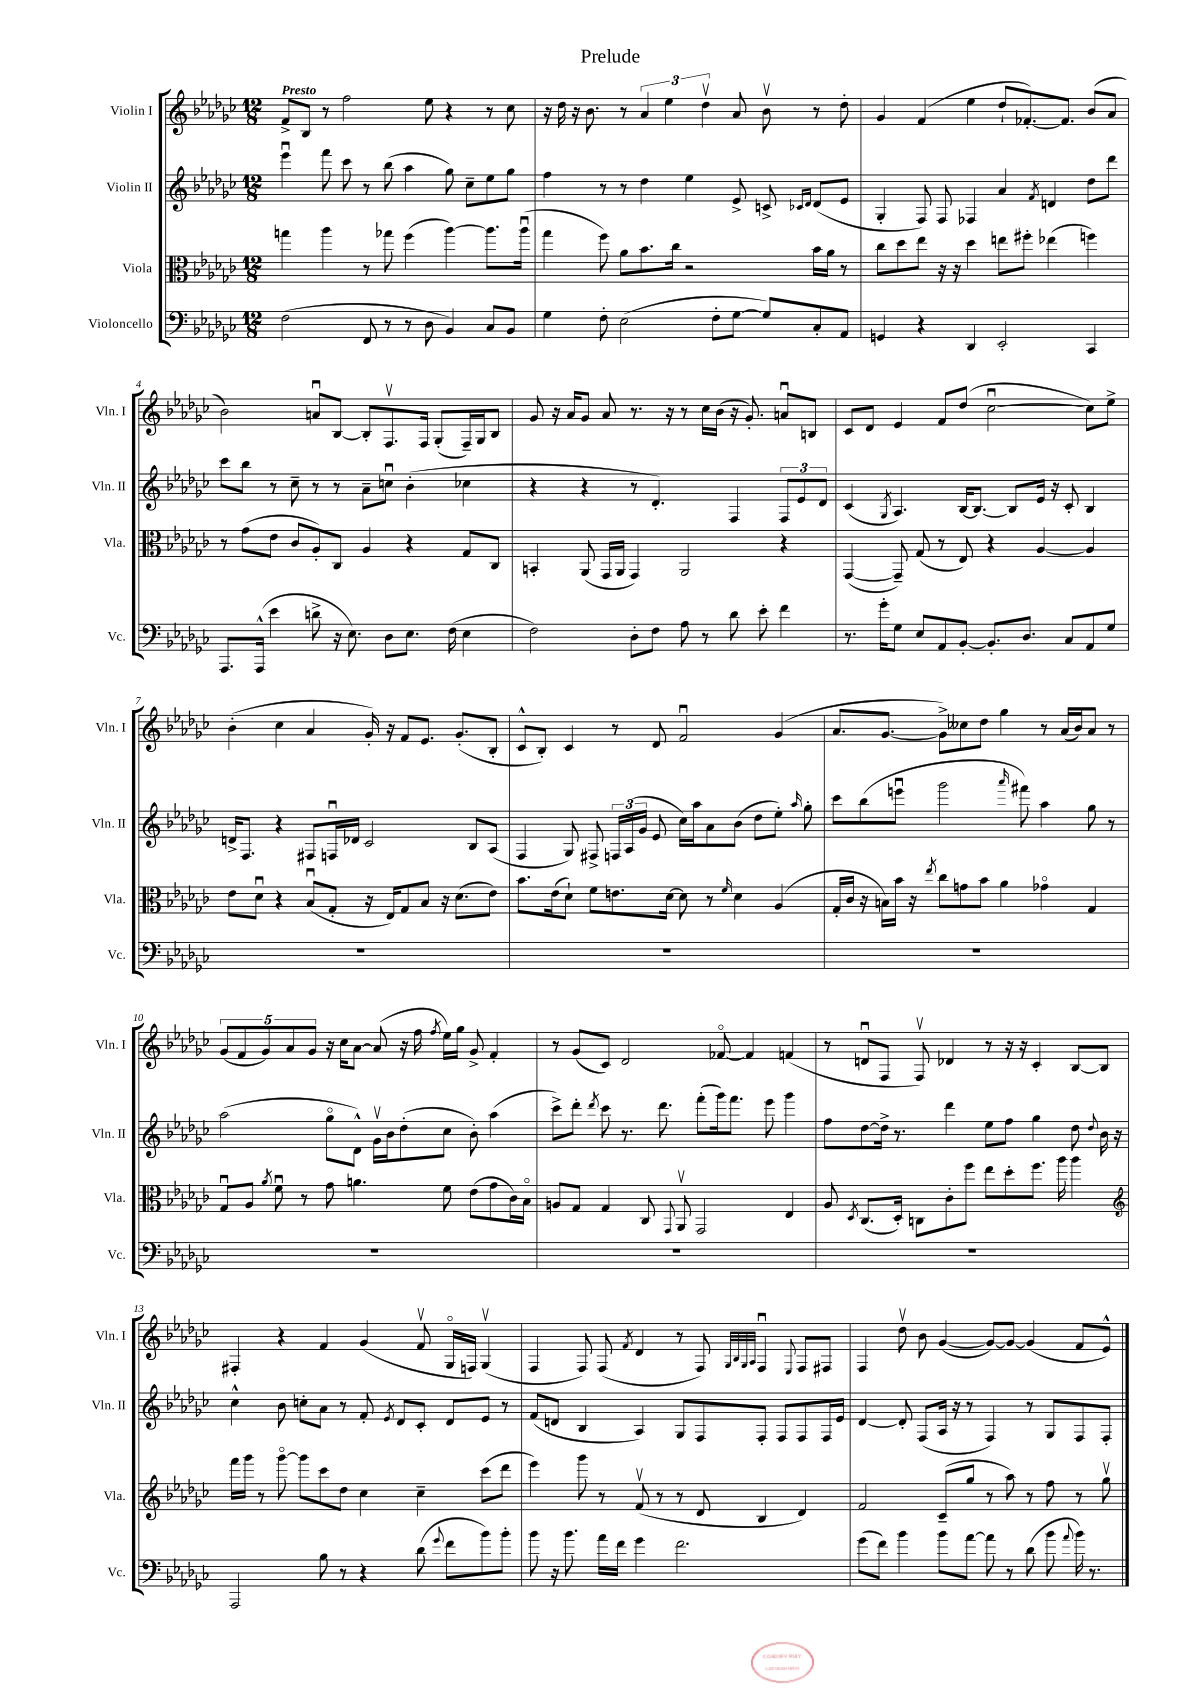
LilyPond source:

\header { title = "Prelude" }
<<
\new StaffGroup <<
\new Staff = "s0" \with { instrumentName = "Violin I" shortInstrumentName = "Vln. I" } {
    \clef treble \key ges \major \numericTimeSignature \time 12/8 \tempo "Presto"
    \autoBeamOff f'8[-> bes8] r8 f''2 ees''8 r4 r8 ces''8 |
    r16 des''16 r16 bes'8. r8 \tuplet 3/2 { aes'4 ees''4 des''4\upbow } aes'8 bes'8\upbow r8 des''8-. |
    ges'4 f'4( ees''4 des''8[-! fes'8.~-.) fes'8.] bes'8[( aes'8] |
    bes'2) a'8[\downbow bes8]~ bes8[-. f8.\upbow f16] ges8[-.( f16--) ges16 bes8] |
    ges'8 r16 aes'16[ ges'8] aes'8 r8. r16 r8 ces''16[ bes'16]( r16 ges'8.-.) a'8[\downbow b8] |
    ces'8[ des'8] ees'4 f'8[ des''8]( ces''2~\downbow ces''8[) ees''8]-> |
    bes'4-.( ces''4 aes'4 ges'16-.) r16 f'8[ ees'8.] ges'8.[-.( bes8]-. |
    ces'8[-^ bes8]-.) ces'4 r8 des'8 f'2\downbow ges'4( |
    aes'8.[ ges'8.]~ ges'8[->) ceses''8 des''8] ges''4 r8 aes'16[( bes'16) aes'8] r8 |
    \tuplet 5/4 { ges'8[( f'8 ges'8) aes'8 ges'8] } r16 ces''16[ aes'8]~ aes'8( r16 f''16 \acciaccatura { f''8 } ees''16[) ges''16] ges'8-> f'4-. |
    r8 ges'8[( ces'8]) des'2 fes'8~\flageolet fes'4 f'4( |
    r8 d'8[\downbow f8] f8\upbow) des'4 r8 r16 r16 ces'4-. bes8[~ bes8] |
    fis4-. r4 f'4 ges'4( f'8\upbow ges16[\flageolet f16]) ges4\upbow( |
    f4 f8) f8( \acciaccatura { f'8 } des'4 r8 f8) \grace { ges32[ bes32 ges32 aes32] } f4\downbow \appoggiatura { ees8 } f8[ fis8] |
    f4 des''8\upbow bes'8 ges'4~( ges'8[~) ges'8]~ ges'4( f'8[ ees'8]-^) \bar "|." |
}
\new Staff = "s1" \with { instrumentName = "Violin II" shortInstrumentName = "Vln. II" } {
    \clef treble \key ges \major \numericTimeSignature \time 12/8
    \autoBeamOff ees'''4\downbow f'''8 ces'''8 r8 bes''8( aes''4 ges''8) ces''8[-- ees''8 ges''8] |
    f''4 r8 r8 des''4 ees''4 ees'8-> c'8-> \grace { ces'16[ des'16] } des'8[( ees'8] |
    ges4-. f8) f8 fes4 aes'4 \acciaccatura { f'8 } d'4 des''8[ des'''8] |
    ces'''8[ bes''8] r8 ces''8-- r8 r8 aes'8[-- c''8]\downbow bes'4-.( ces''4 |
    r4 r4 r8 des'4.-.) f4 \tuplet 3/2 { f8[ ees'8 des'8] } |
    ces'4( \acciaccatura { ges8 } aes4.) bes16[~ bes8.]~ bes8[ ees'16] r16 ces'8-. bes4 |
    d'16[-> f8.] r4 fis8[ f16\downbow des'16] ces'2 bes8[ aes8]( |
    f4 ges8) fis8-> \tuplet 3/2 { f16[ aes16( ges'16] } ees'8 ces''16[) aes''16 aes'8 bes'8]( des''8[ ees''8]-.) \grace { aes''16 } ges''8-. |
    ces'''8[ bes''8( e'''8]\downbow ges'''2 \grace { aes'''16 } fis'''8) aes''4 ges''8 r8 |
    aes''2( ges''8[\flageolet des'8]-^) ges'16[\upbow bes'16 des''8-.( ces''8] bes'8-.) aes''4( |
    ces'''8[->) des'''8]-. \acciaccatura { des'''8 } ces'''8 r8. des'''8. f'''8[-.( ges'''16) f'''8.] ees'''8 ges'''4 |
    f''8[ des''8~ des''16]-> r8. des'''4 ees''8[ f''8] ges''4 des''8 \appoggiatura { des''8 } bes'16 r16 |
    ces''4-^ bes'8 c''8[-. aes'8] r8 f'8-. \acciaccatura { ees'8 } des'8[ ces'8]-. des'8[ ees'8] r8 |
    f'8[( d'8] bes4 aes4) ges8[ f8 f8]-. f8[ f8 f16 ees'16] |
    des'4~ des'8-. f8[( aes16] r16 r8 f4) r8 ges8[ f8 f8]-. \bar "|." |
}
\new Staff = "s2" \with { instrumentName = "Viola" shortInstrumentName = "Vla." } {
    \clef alto \key ges \major \numericTimeSignature \time 12/8
    \autoBeamOff g''4 aes''4 r8 ges''8 f''4( aes''4~) aes''8.[ aes''16]\downbow( |
    ges''4 f''8) aes'8[ bes'8. ces''16] r2 bes'16[ aes'16] r8 |
    ces''8[ des''8 ees''8] r16 r16 des''4 e''8[ fis''8]-. ees''4( f''4) |
    r8 ges'8[( ees'8] ces'8[ aes8-.) ces8] aes4 r4 ges8[ ces8] |
    b,4-. aes,8( ges,16[ aes,16] ges,4) aes,2 r4 |
    ges,4~( ges,8--) ges8( r8 ees8) r4 aes4~ aes4 |
    ees'8[ des'8]\downbow r4 bes8[\downbow( ges8]-. r16 ees16[) ges8 bes8] r16 des'8.[( ees'8]) |
    bes'8.[ ees'16( des'8]-!) f'8[ e'8. des'16]~ des'8 r8 \grace { f'16 } des'4 aes4( |
    ges16[-. ces'16] r16 b16[) bes'16] r16 \acciaccatura { ees''8 } ces''8[ g'8 bes'8] aes'4 ges'4\flageolet ges4 |
    ges8[\downbow aes8] \acciaccatura { aes'8 } f'8\downbow r8 ges'8 a'4. f'8 ees'8[( ges'8 ces'16) bes16]\flageolet |
    a8[ ges8] ges4 ces8 \appoggiatura { ges,8 } aes,8\upbow ges,2 ees4 |
    aes8 \acciaccatura { des8 } ces8.[( des16]-.) c8[ ces'8-. f''8] ees''8[ des''8-. f''8.] aes''16 aes''4 |
    \clef treble f'''16[ ges'''16] r8 ges'''8~\flageolet ges'''8[ ces'''8 des''8] ces''4 ces''4-- ces'''8[( des'''8] |
    ees'''4) ges'''8 r8 f'8\upbow( r8 r8 des'8 bes4 des'4) |
    f'2 ces'8[--( ges''8] r8 aes''8) r8 f''8 r8 ges''8\upbow \bar "|." |
}
\new Staff = "s3" \with { instrumentName = "Violoncello" shortInstrumentName = "Vc." } {
    \clef bass \key ges \major \numericTimeSignature \time 12/8
    \autoBeamOff f2( f,8 r8 r8 des8 bes,4) ces8[ bes,8] |
    ges4 f8-. ees2( f8[-. ges8]~ ges8[) ces8-. aes,8] |
    g,4 r4 des,4 ees,2-. ces,4 |
    aes,,8.[ aes,,16]-^( ees'4 d'8-> r16 ees8.) des8[ ees8.] f16( ees4 |
    f2) des8[-. f8] aes8 r8 des'8 ees'8-. f'4 |
    r8. ges'16[-. ges8] ees8[ aes,8 bes,8]~-. bes,8.[-. des8.] ces8[ aes,8 ges8] |
    R1. |
    R1. |
    R1. |
    R1. |
    R1. |
    R1. |
    aes,,2 bes8 r8 r4 des'8( \appoggiatura { ges'8 } f'8[ bes'8) bes'8]-. |
    bes'8 r16 bes'8. aes'16[ f'16] ges'4 f'2. |
    ges'8[( f'8]) bes'4 bes'8[ aes'8]~ aes'8 r8 des'8( bes'8 \appoggiatura { aes'8 } bes'16) r8. \bar "|." |
}
>>
>>
